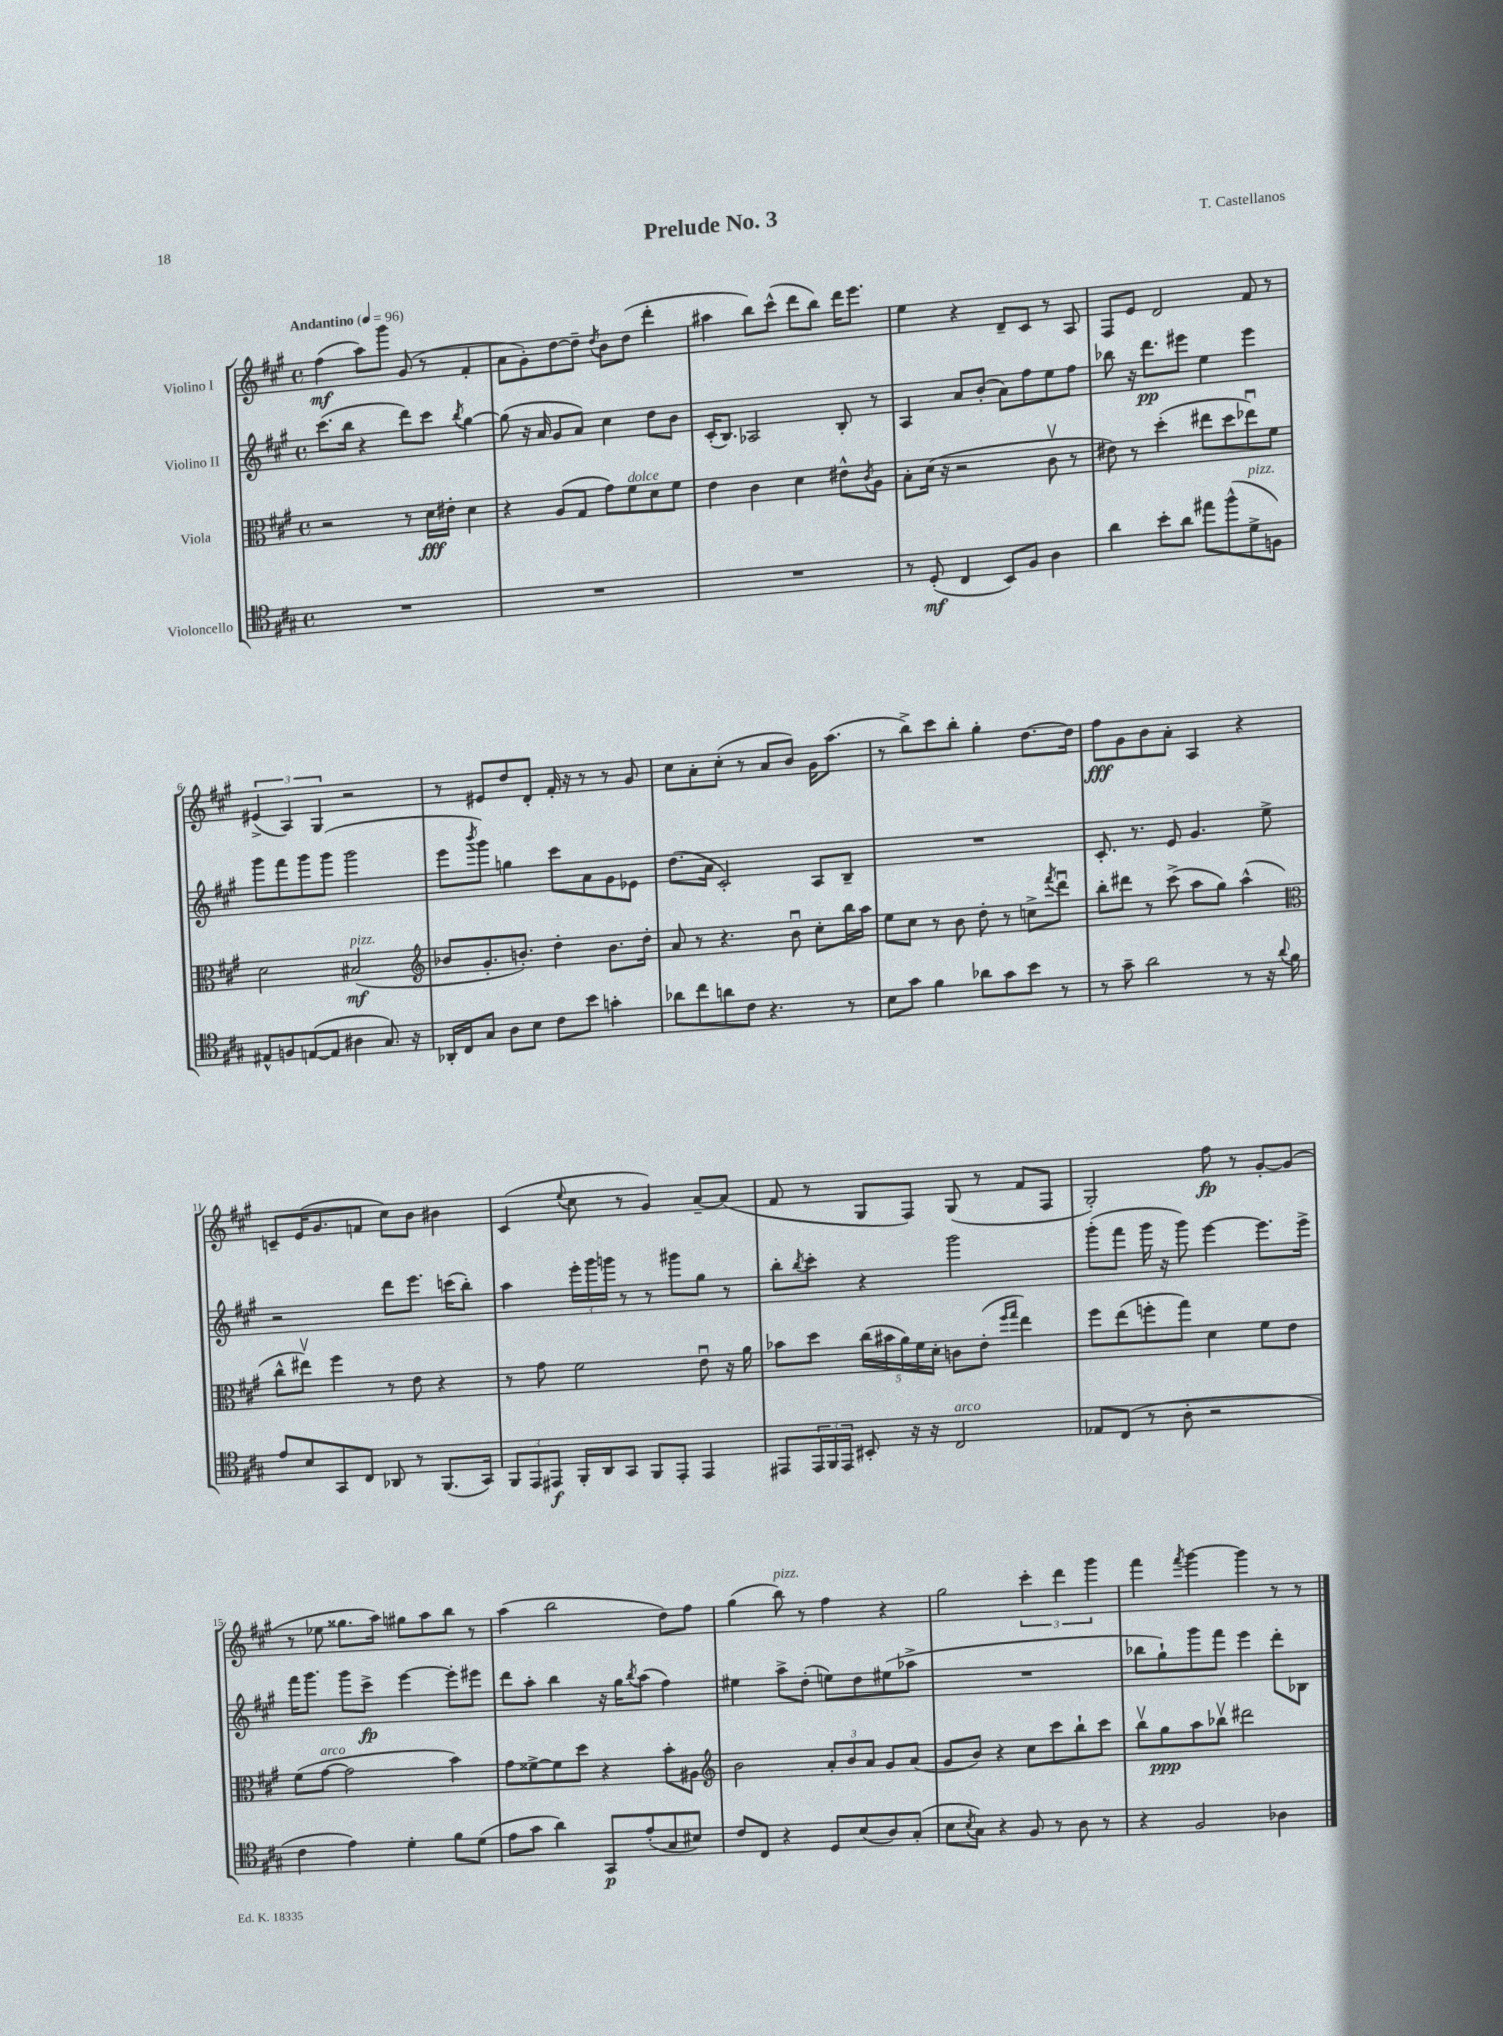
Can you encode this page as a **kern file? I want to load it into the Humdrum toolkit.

**kern	**kern	**kern	**kern
*staff4	*staff3	*staff2	*staff1
*clefC4	*clefC3	*clefG2	*clefG2
*k[f#c#g#]	*k[f#c#g#]	*k[f#c#g#]	*k[f#c#g#]
*M4/4	*M4/4	*M4/4	*M4/4
*met(c)	*met(c)	*met(c)	*met(c)
*MM96	*MM96	*MM96	*MM96
1r	2r	(8.ccc#\L	(4ff#\
.	.	16bb\Jk	.
.	.	4r	8aa\L)
.	.	.	8ggg#\J
.	8r	8ddd\L)	(8g#/
.	16d\LL	8ccc#\J	8r
.	16e#'\JJ	.	.
.	.	8qbb/	.
.	4d\	[4gg#\	4f#'/
=	=	=	=
1r	4r	(8gg#\]	8a\L
.	.	16r	8g#'\)
.	.	16a/	.
.	(8A/L	8g#/L	[8dd\
.	8G#/J	8a/J)	8dd~\]J
.	.	.	8qdd/
.	8g#\L)	4cc#\	8b\L
.	8f#\	.	(8dd\J
.	8d\	8dd\L	4ddd'\
.	8f#\J	8b\J	.
=	=	=	=
1r	4e\	(16c#'/LK	4aa#\
.	.	8.B/J)	.
.	4c#\	2A-/	8bb\L)
.	.	.	(8ccc#^^\J
.	4d\	.	8ddd\L
.	.	.	8bb\J)
.	8e#^^\L	8B'/	16ddd\LK
.	.	.	8.eee\J
.	8qc#/	.	.
.	8A\J	8r	.
=	=	=	=
8r	8B'\L	4A/	4ee\
(8D'/	(16d\Jk	.	.
.	16r	.	.
4C#/	2r	8a/L	4r
.	.	(8b'/J	.
8BB/L)	.	8a\L)	8d~/L
8F#/J	.	8ff#\	8c#/J
4A\	8c#v\	8ee\	8r
.	8r	8ff#\J	8A/
=	=	=	=
4a\	8e#\)	8bb-\	8F#/L
.	8r	16r	8e/J
.	.	8.ddd\L	.
8b'\L	(4dd'\	.	2d/
8a\J	.	8eee#\J	.
8ee#\L	8ee#\L	4ee\	.
(8ff#^^\	8dd\	.	.
8d^\	8ee-u\)	4eee#\	8f#/
8F\J)	8f#\J	.	8r
=	=	=	=
8E#^^/L	2d\	8ggg#\L	(6e#^/
8F/	.	8fff#\	.
.	.	.	6A/)
([8E/	.	8ggg#\	.
.	.	.	6G#/
8E/]J	.	(8ggg#\J	.
4A#\	(2B#/	2ggg#\	2r
8.G#/)	.	.	.
16r	.	.	.
=	=	=	=
*	*clefG2	*	*
16AA-'/LL	8b-/L	8eee\L	8r
16C#/J	.	.	.
.	.	8qbbb/	.
8G#/J	8.g#'/	8ggg#\J)	8e#/L
8A\L	.	4gg\	8dd/
.	8.b'/J)	.	.
8B\J	.	.	8d'/J
8c#\L	4dd'\	8ccc#\L	16f#'/
.	.	.	16r
8b\J	.	8a\	8r
4g'\	8.b\L	8g#\	8r
.	.	8e-\J	8g#/
.	16dd'\Jk	.	.
=	=	=	=
8a-\L	8a/	(8.dd\L	8cc#\L
8cc#\	8r	.	8a'\
.	.	16a\Jk	.
8a\	4.r	2c#'/)	(8cc#'\J
8c#\J	.	.	8r
4.r	.	.	8a/L
.	8bu\	.	8b/J)
.	8cc#'\L	8A/L	16g#\LK
.	.	.	(8.aa\J
8r	16bb\L	8B~/J	.
.	16aa\JJ	.	.
=	=	=	=
8B\L	8ee\L	1r	8r
8g#\J	8cc#\J	.	8bb^\L)
4f#\	8r	.	8ccc#\
.	8b\	.	8bb'\J
8a-\L	8dd'\	.	4gg#'\
8g#\	8r	.	.
8b\J	8cc^\L	.	[8.dd\L
.	8qfff#/	.	.
8r	8dddu\J	.	.
.	.	.	16dd\]Jk
=	=	=	=
8r	8bb'\L	8.c#'/	8ff#\L
8g#~\	8ddd#\J	.	8g#\
.	.	8.r	.
2a\	8r	.	8b\
.	(8ccc#^\	8e/	8a'\J
.	8aa\L	4.g#/	4A/
.	8gg#\J)	.	.
8r	(4aa^^\	.	4r
16r	.	8ee^\	.
8qqa/	.	.	.
16f#\	.	.	.
=	=	=	=
*	*clefC3	*	*
8e/L	8cc#^^\L	2r	8c~/L
8B/	8ee#v\J)	.	(16e/K
.	.	.	8.g#/
8GG#/	4ff#\	.	.
8C#/J	.	.	8f/J
8AA-/	8r	8ddd\L	8cc#\L)
8r	8e\	8.eee\J	8b\J
(8.FF#/L	4r	.	4b#\
.	.	(16ccc\LK	.
.	.	8bb'\J)	.
16GG#/Jk)	.	.	.
=	=	=	=
12FF#/L	8r	4aa\	(4c#/
12EE/	.	.	.
.	8g#\	.	.
12EE#/J	.	.	.
.	.	.	8qqee/
16FF#'/LL	2f#\	24eee'\LL	8cc#\
.	.	24ggg#\	.
16AA/J	.	.	.
.	.	24ggg\JJ	.
8GG#/J	.	8r	8r
8FF#/L	.	8r	4g#/)
8EE#'/J	.	8ggg#\L	.
4EE#/	8eu\	8gg#\J	[8a~/L
.	16r	8r	(8a/]J
.	16a\	.	.
=	=	=	=
8EE#/L	8b-\L	8bb'\L	8f#/
.	.	8qbb/	.
24EE#/L	8dd\J	8ccc#'\J	8r
24FF#/	.	.	.
24EE#/JJ	.	.	.
8BB#'/	(20cc#\LL	4r	8G#/L
.	20b#\	.	.
.	20a\)	.	.
16r	.	.	8F#/J)
.	20f#\	.	.
16r	.	.	.
.	20d'\JJ	.	.
2C#/	8c\L	2ggg#\	(8G#/
.	(8e'\J	.	8r
.	16qqff#/LL	.	.
.	16qqgg#/JJ	.	.
.	4ee\)	.	8f#/L
.	.	.	8F#/J
=	=	=	=
8E-/L	8ff#\L	(8ggg#'\L	2G#'/)
(8C#/J	(8ee\	8fff#\J	.
8r	8ff'\	16ggg#\	.
.	.	16r	.
8A'\	8gg#\J)	8ggg#\)	.
2r	4d\	[4eee\	8ff#\
.	.	.	8r
.	8f#\L	8.eee\]L	[8g#'/L
.	8e\J	.	(8g#/]J
.	.	16eee^\Jk	.
=	=	=	=
4c#\	(8f#\L	16fff#\LK	8r
.	.	8.ggg#\J	.
.	[8g#\J	.	8ee-\
4e\)	2g#\]	8ggg#\L	8.gg##\L
.	.	8ccc#^\J	.
.	.	.	16aa\Jk)
4d'\	.	[4eee\	8gg#\L
.	.	.	8aa\
8f#\L	4b\)	8eee'\]L	8bb\J
(8d\J	.	8eee#\J	8r
=	=	=	=
8e\L	8g#\L	8ddd\L	(4aa\
8g#\J	[8f##^\	8aa'\J	.
4a\)	8f##\]	4bb\	2bb\
.	8dd\J	.	.
8GG#/L	4r	16r	.
.	.	16gg#\LK	.
.	.	8qbb/	.
(8e'/	.	(8aa\J	.
8G#/	8b'\L	4ff#\)	8dd\L)
8B#/J)	8A#\J	.	8ff#\J
=	=	=	=
*	*clefG2	*	*
8c#/L	2b\	4ee#\	(4gg#\
8C#/J	.	.	.
4r	.	8aa^\L	8bb\)
.	.	(8dd'\J	8r
8D/L	12a'/L	8ee\L)	4ff#\
.	12b/	.	.
(8B/	.	8dd\	.
.	12a/J	.	.
8A/)	8g#/L	(8ee#\	4r
(8G#'/J	(8a/J	8aa-^\J	.
=	=	=	=
8B\L	8g#/L	1r	2gg#\
8qB/	.	.	.
8G#\J)	8b/J)	.	.
4r	4r	.	.
8F#/	8cc#\L	.	6ccc#'\
8r	8ccc#\	.	.
.	.	.	6ddd\
8A\	8bb`\	.	.
.	.	.	6ggg#\
8r	8ccc#\J	.	.
=	=	=	=
4r	8bbv\L	8bb-\L	4fff#\
.	8gg#\	8gg#`\)	.
.	.	.	8qfff#/
2F#/	8aa\	8ggg#\	[4ggg#\
.	8bb-v\J	8fff#\J	.
.	2ddd#\	4eee\	4ggg#\]
4A-\	.	8ddd'\L	8r
.	.	8B-\J	8r
==	==	==	==
*-	*-	*-	*-
